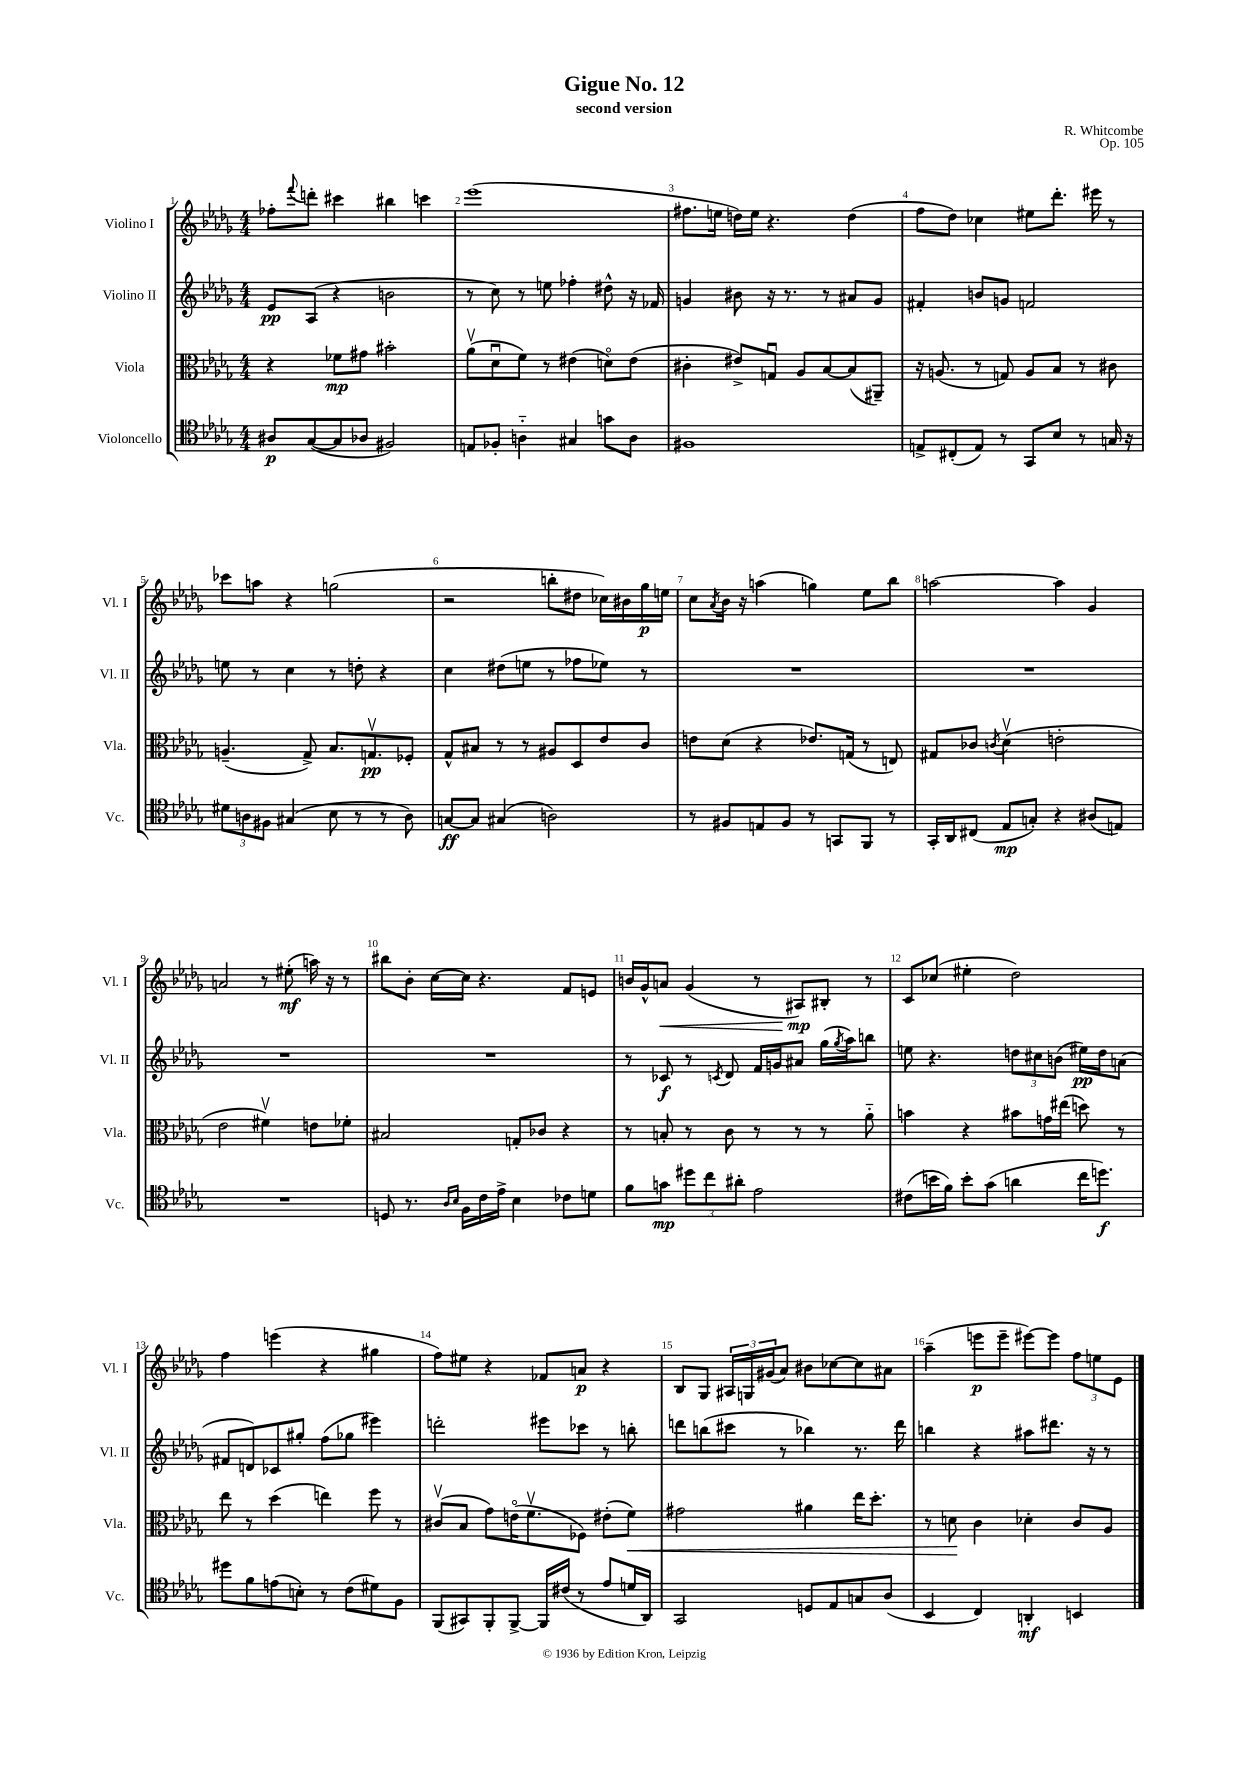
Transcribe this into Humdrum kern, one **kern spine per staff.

**kern	**kern	**kern	**kern
*staff4	*staff3	*staff2	*staff1
*clefC4	*clefC3	*clefG2	*clefG2
*k[b-e-a-d-g-]	*k[b-e-a-d-g-]	*k[b-e-a-d-g-]	*k[b-e-a-d-g-]
*M4/4	*M4/4	*M4/4	*M4/4
8A#/L	4r	8e-/L	8ff-'\L
.	.	.	8qqfff/
([8G-/	.	(8A-/J	8ddd'\J
8G-/]	8f-\L	4r	4ccc#\
8A-/J	8g#\J	.	.
2F#/)	2b#'\	2b\	4bb#\
.	.	.	4ccc\
=	=	=	=
8E/L	(8a-v\L	8r	(1eee-
8F-'/J	8d-u\	8cc\)	.
4A'~\	8f\J)	8r	.
.	8r	8ee\	.
4G#/	(4e#\	4ff-'\	.
8g\L	8do\L)	8dd#^^\	.
8A\J	(8e#\J	16r	.
.	.	16f-/	.
=	=	=	=
1F#	4c#'\	4g/	8.ff#\L
.	.	.	16ee\Jk
.	8e#^/L)	8b#\	16dd\LL)
.	.	.	16ee\JJ
.	8Gu/J	16r	4.r
.	.	8.r	.
.	8A-/L	.	.
.	[8B-/	8r	.
.	(8B-/]	8a#/L	(4dd\
.	8AA#~/J)	8g/J	.
=	=	=	=
8E^/L	16r	4f#'/	8ff\L
.	(8.A/	.	.
(8C#'/	.	.	8dd-\J)
8E/J)	8r	8b/L	4cc-\
8r	8G/)	8g/J	.
8GG-/L	8A/L	2f/	8ee#\L
8B-/J	8B-/J	.	8.ddd-'\J
8r	8r	.	.
.	.	.	16eee#\
16G/	8c#\	.	8r
16r	.	.	.
=	=	=	=
12d#\L	(4.A~/	8ee\	8ccc-\L
12A\	.	.	.
.	.	8r	8aa\J
12F#\J	.	.	.
(4G#/	.	4cc\	4r
.	8G-^/)	.	.
8B-\	8.B-/L	8r	(2gg\
8r	.	8dd'\	.
.	8.Gv/	.	.
8r	.	4r	.
8A\)	8F-'/J	.	.
=	=	=	=
[8G/L	8G-^^/L	4cc\	2r
8G/]J	8B#/J	.	.
(4G#/	8r	(8dd#\L	.
.	8r	8ee\J	.
2A\)	8A#/L	8r	8bb'\L
.	8D-/	8ff-\L	8dd#\J
.	8e-/	8ee-\J)	16cc-\LL)
.	.	.	16b#\
.	8c/J	8r	16gg-\
.	.	.	16ee\JJ
=	=	=	=
8r	8e\L	1r	8cc\L
.	.	.	8qa-/
8F#/L	(8d-\J	.	16b-\Jk
.	.	.	16r
8E/	4r	.	(4aa\
8F#/J	.	.	.
8r	8.e-/L)	.	4gg\)
8GG/L	.	.	.
.	(16G/Jk	.	.
8FF/J	8r	.	8ee-\L
8r	8E/)	.	8bb-\J
=	=	=	=
16GG-'/LL	8G#/L	1r	[2aa\
16AA-/J	.	.	.
(8C#/J	8c-/J	.	.
.	8qc/	.	.
8E-/L	(4d-v\	.	.
8G'/J)	.	.	.
4r	2e'\	.	4aa\]
(8A#/L	.	.	4g-/
8E/J)	.	.	.
=	=	=	=
1r	2e-\	1r	2a/
.	4f#v\)	.	8r
.	.	.	(8ee#'\
.	8e\L	.	16aa\)
.	.	.	16r
.	8f-'\J	.	8r
=	=	=	=
8D/	2B#/	1r	8bb#\L
8.r	.	.	8b-'\J
.	.	.	[16cc\LL
16qqA-/LL	.	.	.
16qqB-/JJ	.	.	.
16F\LL	.	.	16cc\]JJ
16c\	.	.	4.r
16e-^\JJ	.	.	.
4B-\	8G'/L	.	.
.	8c-/J	.	.
8c-\L	4r	.	8f/L
8d\J	.	.	8e/J
=	=	=	=
8f\L	8r	8r	16b/LL
.	.	.	16g-^^/J
8g\J	8B'/	8c-/	8a/J
12dd#\L	8r	8r	(4g-/
12cc\	.	.	.
.	.	8qc/	.
.	8c\	8d-/	.
12a#'\J	.	.	.
2e-\	8r	16f/LL	8r
.	.	16g/J	.
.	8r	8a#/J	8A#/L)
.	8r	(16gg-\LL	8B#'/J
.	.	8qgg-/	.
.	.	16aa-\J)	.
.	8a-'~\	8bb\J	8r
=	=	=	=
(8c#\L	4b\	8ee\	8c/L
16b\L	.	4.r	(8cc-/J
16f\JJ)	.	.	.
8b'\L	4r	.	4ee#'\
(8g-\J	.	.	.
4a\	8b#\L	12dd\L	2dd-\)
.	.	12cc#\	.
.	16g\L	.	.
.	.	(12b\J	.
.	(16ee#\JJ	.	.
16cc\LK	8dd\)	16ee#\LL)	.
8.dd\J)	.	16dd\J	.
.	8r	(8a\J	.
=	=	=	=
8dd#\L	8ee-\	8f#/L	4ff\
8f\	8r	8d/)	.
(8e\	(4dd-\	8c-/	(4eee\
8B'\J)	.	8gg#'/J	.
8r	4ee\)	(8ff\L	4r
(8c\L	.	8gg-\J	.
8d#\)	8ff\	4eee#\)	4gg#\
8F\J	8r	.	.
=	=	=	=
(8FF/L	(8c#v/L	2ddd'\	8ff\L)
8GG#/)	8B-/J	.	8ee#\J
8FF'/	8g-\L)	.	4r
[8FF^/J	(16eo\K	.	.
.	8.fv\	.	.
16FF/]LL	.	8eee#\L	8f-/L
(16c#/JJ	.	.	.
8r	8F-\J)	8ccc-\J	8a/J
8e-/L	(8e#'\L	8r	4r
16d/L	8f\J)	8bb'\	.
16AA-/JJ)	.	.	.
=	=	=	=
2GG-/	2g#\	8ddd\L	8B-/L
.	.	(8bb\	8G-/J
.	.	8ccc#\J	24A#/LL
.	.	.	24G/
.	.	.	(24g#/J
.	.	8r	8a-/J)
8D/L	4a#\	4bb-\)	8b#\L
8E-/	.	.	[8cc-\
8G/	16ee-\LK	8.r	8cc-\]
.	8.dd-'\J	.	.
(8A-/J	.	.	8a#\J
.	.	16ddd\	.
=	=	=	=
4BB-/	8r	4bb\	(4aa-~\
.	8d\	.	.
4C/)	4c\	4r	8eee\L
.	.	.	8eee~\J
4AA'/	4d-'\	8aa#\L	[8eee#\L)
.	.	8.ddd#\J	8eee#\]J
4BB/	8c/L	.	12ff\L
.	.	16r	.
.	.	.	12ee\
.	8A-/J	8r	.
.	.	.	12e-\J
==	==	==	==
*-	*-	*-	*-
